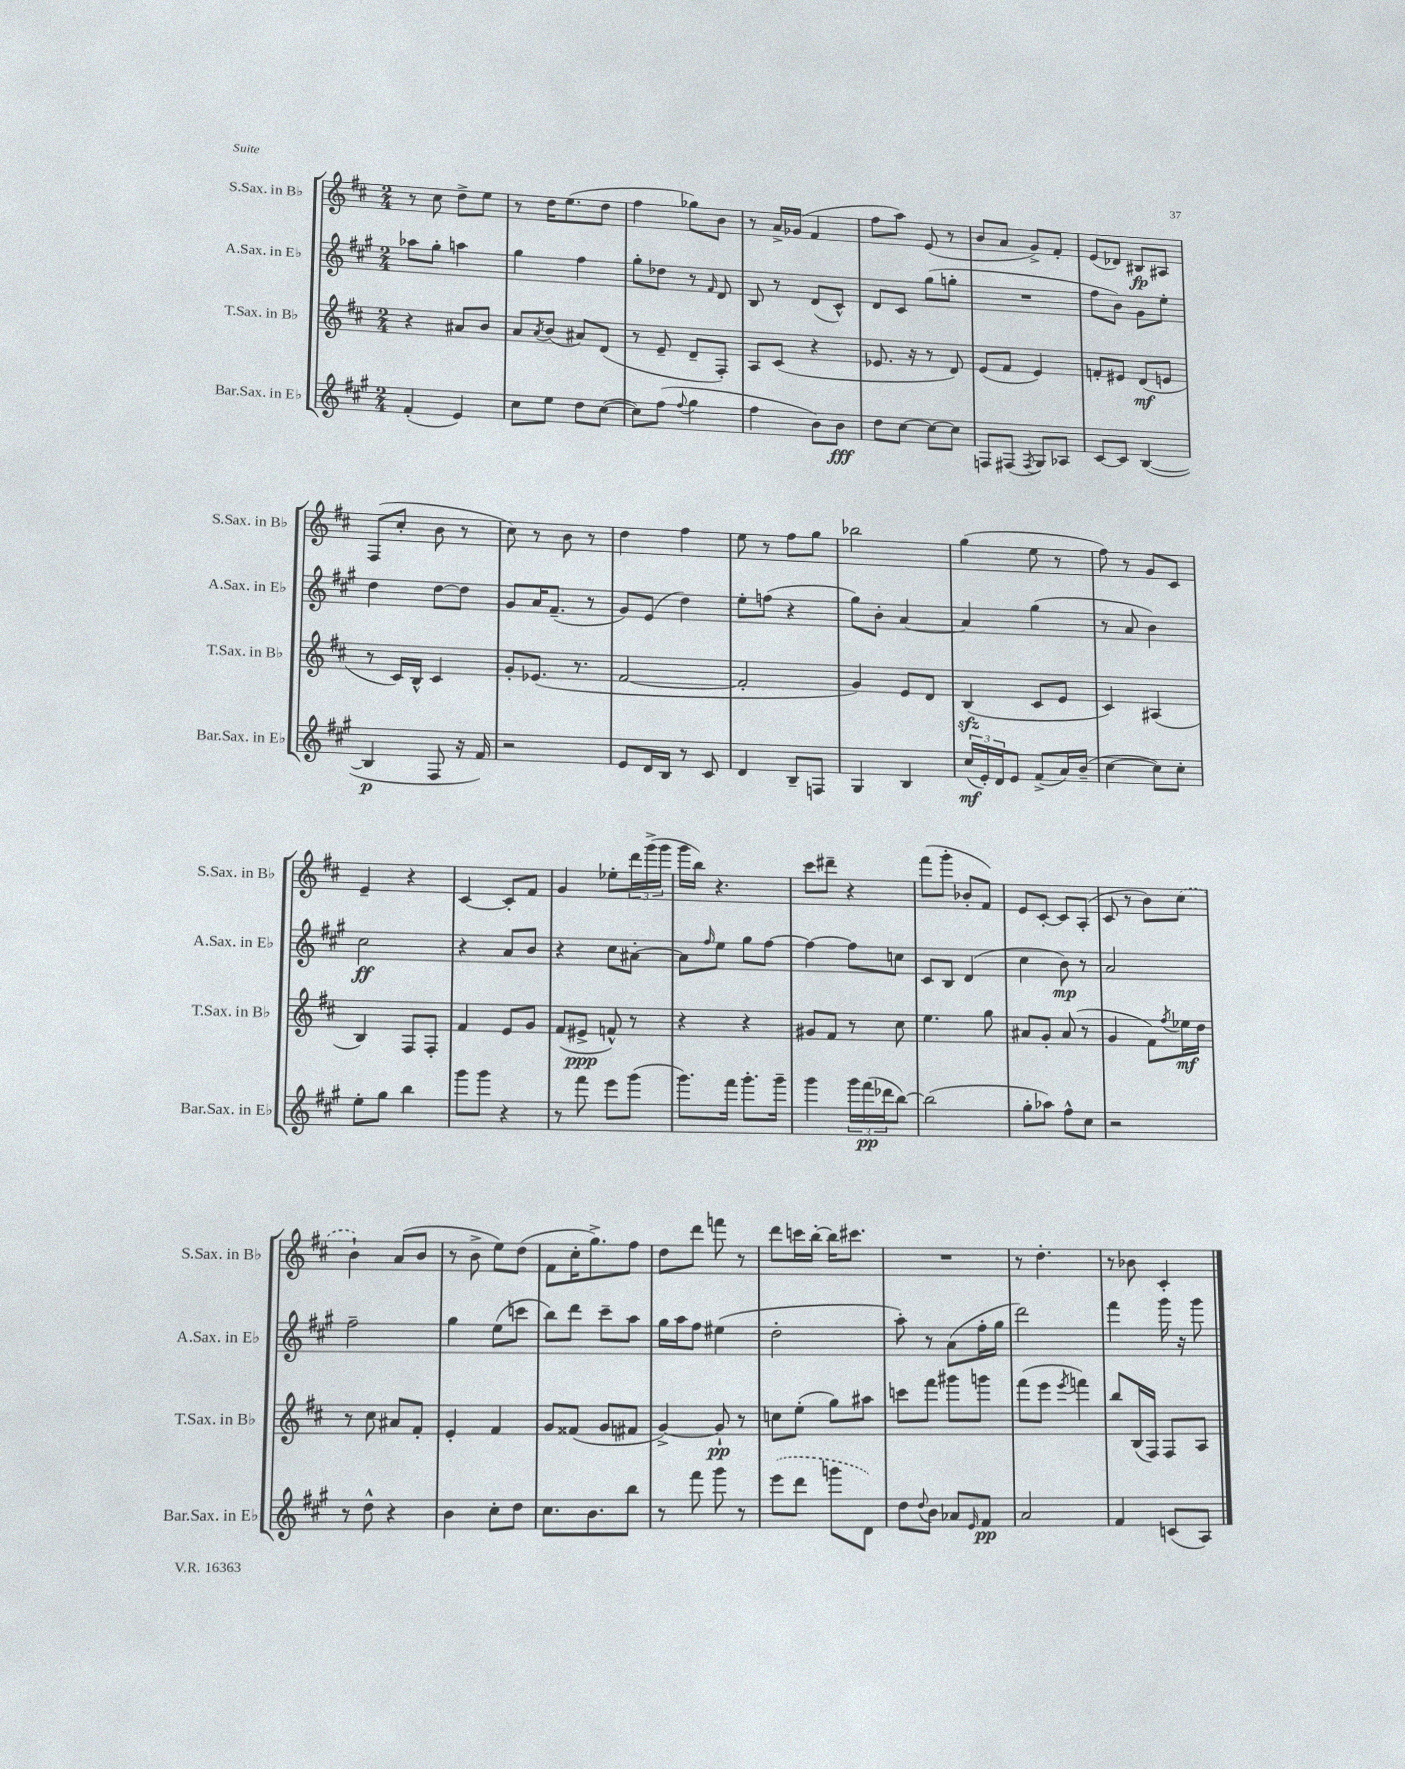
<<
\new StaffGroup <<
\new Staff = "s0" \with { instrumentName = "S.Sax. in Bb" shortInstrumentName = "S.Sax. in Bb" } {
    \clef treble \key d \major \numericTimeSignature \time 2/4
    r8 cis''8 d''8-> e''8 |
    r8 d''16 e''8.( d''8 |
    fis''4 ges''8) b'8 |
    r8 a'16-> ges'16( fis'4 |
    fis''8 a''8) e'8( r8 |
    b'8 a'8 g'8->) fis'8-. |
    e'8( des'8) bis8\fp ais8 |
    fis8( cis''8-. b'8 r8 |
    cis''8) r8 b'8 r8 |
    d''4 fis''4 |
    e''8 r8 fis''8 g''8 |
    bes''2 |
    g''4( e''8 r8 |
    fis''8) r8 g'8 cis'8 |
    e'4-- r4 |
    cis'4~ cis'8-. fis'8 |
    g'4 ees''8-. \tuplet 3/2 { d'''16 g'''16->( g'''16 } |
    g'''16 b''16) r4. |
    cis'''8 dis'''8-- r4 |
    fis'''8( g'''8-. bes'8-. fis'8) |
    e'8 cis'8~-. cis'8 a8-.( |
    cis'8 r8 b'8) \once \slurDashed cis''8( |
    b'4-!) a'8( b'8 |
    r8 b'8-> e''8) d''8( |
    fis'8 cis''16-. g''8.->) fis''8 |
    d''8 d'''8 f'''8 r8 |
    d'''8 c'''16 b''16~-. b''16 cis'''8. |
    R2 |
    r8 d''4.-. |
    r8 bes'8 cis'4-. \bar "|." |
}
\new Staff = "s1" \with { instrumentName = "A.Sax. in Eb" shortInstrumentName = "A.Sax. in Eb" } {
    \clef treble \key a \major \numericTimeSignature \time 2/4
    aes''8 gis''8-. a''4 |
    gis''4 fis''4 |
    gis''8-. des''8 r8 \grace { fis'16 } d'8 |
    b8 r8 d'8( cis'8-^) |
    d'8 cis'8 gis''8( g''8-. |
    R2 |
    fis''8 b'8) gis'8 e''8-. |
    d''4 d''8~ d''8 |
    gis'8 a'16 fis'8.--( r8 |
    gis'8) e'8( d''4) |
    e''8-. f''8( r4 |
    gis''8) b'8-. a'4~ |
    a'4 gis''4( |
    r8 a'8 b'4) |
    cis''2\ff |
    r4 a'8 b'8 |
    r4 cis''8 ais'8~-. |
    ais'8 \grace { fis''16 } e''8 gis''8 fis''8~ |
    fis''4~ fis''8 c''8 |
    cis'8 b8 d'4( |
    cis''4 b'8\mp) r8 |
    a'2 |
    fis''2-- |
    gis''4 e''8( c'''8 |
    b''8) d'''8 cis'''8-- a''8 |
    gis''16 a''16 fis''8 eis''4( |
    d''2-. |
    a''8-.) r8 a'8( fis''16-. gis''16 |
    d'''2) |
    fis'''4 gis'''16 r16 gis'''8 \bar "|." |
}
\new Staff = "s2" \with { instrumentName = "T.Sax. in Bb" shortInstrumentName = "T.Sax. in Bb" } {
    \clef treble \key d \major \numericTimeSignature \time 2/4
    r4 ais'8 b'8 |
    a'8 \acciaccatura { a'8 } b'8( ais'8) d'8( |
    r8 e'8-- d'8-- fis8-.) |
    a8 cis'8( r4 |
    ees'8. r16 r8 d'8) |
    e'8( fis'8 e'4) |
    f'8-. eis'8 d'8\mf( e'8 |
    r8 cis'16) b16-^ cis'4 |
    g'8-. ees'8.( r8. |
    fis'2~ |
    fis'2-. |
    g'4) e'8 d'8 |
    b4\sfz( cis'8 e'8 |
    cis'4) ais4( |
    b4) fis8 fis8-. |
    fis'4 e'8 g'8 |
    fis'8( eis'8->\ppp f'8-^) r8 |
    r4 r4 |
    gis'8 fis'8 r8 cis''8 |
    e''4. g''8 |
    ais'8 g'8-. ais'8( r8 |
    g'4 fis'8) \acciaccatura { fis''8 } ees''16\mf d''16 |
    r8 cis''8 ais'8 fis'8-. |
    e'4-. fis'4 |
    g'8 fisis'8( g'8 fis'8 |
    g'4~->) g'8-!\pp r8 |
    c''8 e''8-.( g''8) ais''8 |
    c'''8 fis'''8 gis'''8 g'''8 |
    fis'''8( e'''8 \acciaccatura { e'''8 } f'''4) |
    b''8 b16( fis16) fis8 a8 \bar "|." |
}
\new Staff = "s3" \with { instrumentName = "Bar.Sax. in Eb" shortInstrumentName = "Bar.Sax. in Eb" } {
    \clef treble \key a \major \numericTimeSignature \time 2/4
    fis'4-.( e'4) |
    cis''8 e''8 d''8 cis''8~( |
    cis''8) fis''8( \appoggiatura { fis''8 } gis''4 |
    fis''4 b'8) b'8\fff |
    d''8 cis''8~ cis''8~ cis''8 |
    f8 fis8( \acciaccatura { fis8 } gis8) aes8 |
    cis'8~ cis'8 b4~( |
    b4\p fis8 r16 fis'16) |
    r2 |
    e'8 d'16 b16 r8 cis'8 |
    d'4 b8-- f8 |
    gis4 b4 |
    \tuplet 3/2 { cis''16\mf( e'16-.) d'16 } e'8 fis'8->( a'16) b'16--( |
    cis''4~ cis''8) cis''8-. |
    e''8-. gis''8 b''4 |
    gis'''8 gis'''8 r4 |
    r8 fis'''8 e'''8 gis'''8( |
    gis'''8.) fis'''16 gis'''8.-. gis'''16-- |
    gis'''4 \tuplet 3/2 { gis'''16 fis'''16\pp( des'''16 } b''8~) |
    b''2( |
    gis''8-. aes''8) fis''8-^ cis''8 |
    r2 |
    r8 d''8-^ r4 |
    b'4 cis''8-. d''8 |
    cis''8. b'8. b''8 |
    r8 fis'''8 gis'''8 r8 |
    \once \slurDashed e'''8( d'''8 g'''8 d'8) |
    d''8 \appoggiatura { d''8 } b'8 aes'8 \grace { e'16 } fis'8\pp |
    a'2 |
    fis'4 c'8( a8) \bar "|." |
}
>>
>>
\layout { \context { \Score \remove "Bar_number_engraver" } }
